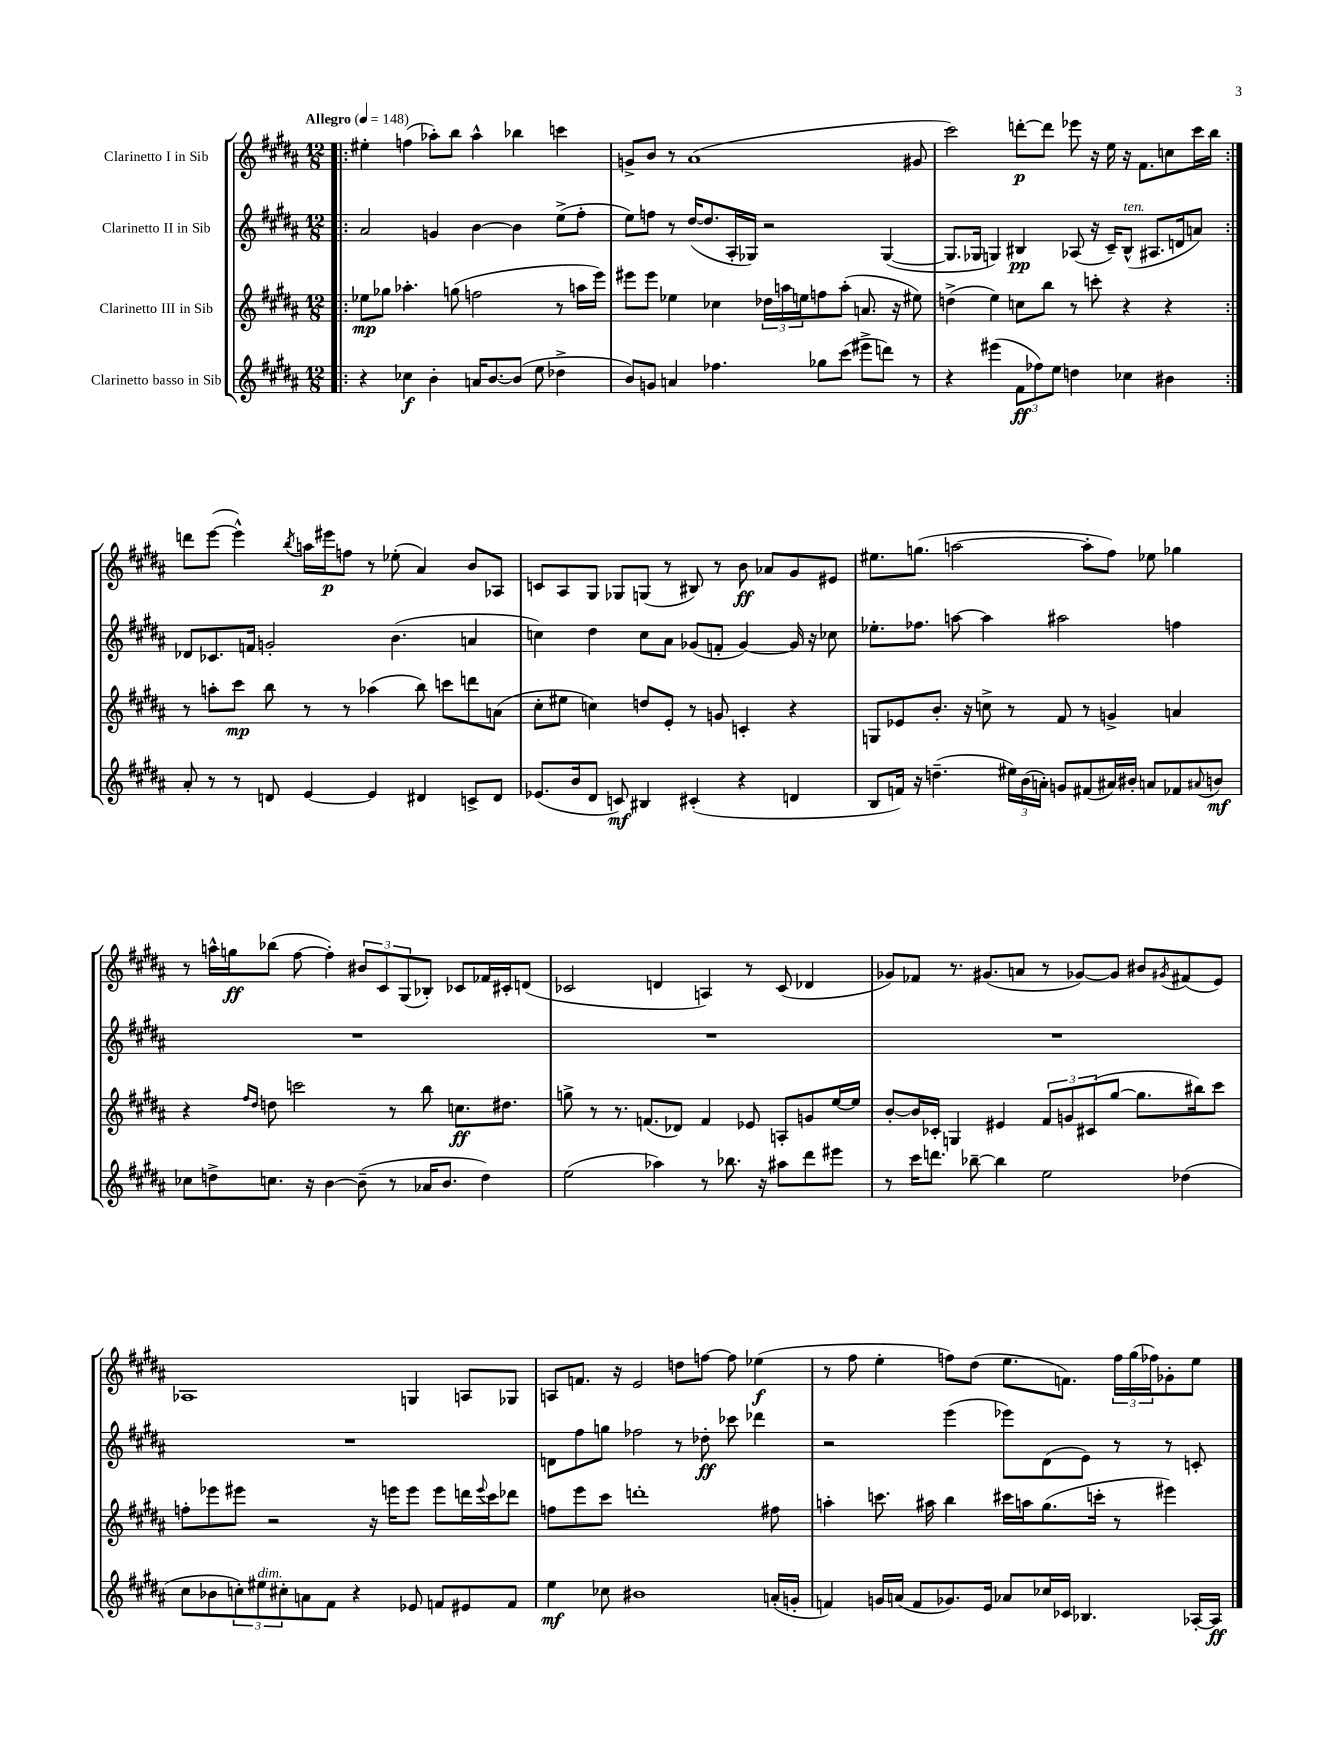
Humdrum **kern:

**kern	**kern	**kern	**kern
*staff4	*staff3	*staff2	*staff1
*clefG2	*clefG2	*clefG2	*clefG2
*k[f#c#g#d#a#]	*k[f#c#g#d#a#]	*k[f#c#g#d#a#]	*k[f#c#g#d#a#]
*M12/8	*M12/8	*M12/8	*M12/8
*MM148	*MM148	*MM148	*MM148
=!|:	=!|:	=!|:	=!|:
4r	8ee-\L	2a#/	4ee#'\
.	8gg-\J	.	.
4cc-\	4.aa-'\	.	(4ff\
4b'\	.	4g/	8aa-'\L)
.	(8gg\	.	8bb\J
16a/LK	2ff\	[4b\	4aa-^^\
[8.b/	.	.	.
(8b/]J	.	4b\]	4bb-\
8ee\	.	.	.
4dd-^\	8r	(8ee^\L	4ccc\
.	16aa\LL	8ff#'\J	.
.	16eee\JJ)	.	.
=	=	=	=
8b/L)	8eee#\L	8ee\L)	8g^/L
8g/J	8eee#\J	8ff\J	8b/J
4a/	4ee-\	8r	8r
.	.	([16dd#/LK	(1a#
.	.	8.dd#/]	.
4.ff-\	4cc-\	.	.
.	.	16A#'/L	.
.	.	16G-/JJ)	.
.	24dd-\LL	2r	.
.	24aa\	.	.
.	24ee\J	.	.
8gg-\L	8ff\	.	.
(8ccc#\J	(8aa'\J	.	.
8eee#^\L	8.a/	.	.
8ddd\J)	.	([4G-/	.
.	16r	.	.
8r	8ee#\)	.	8g#/
=	=	=	=
4r	(4dd^\	8.G-/]L	2ccc#\)
.	.	16G-/Jk	.
(4eee#\	4ee\)	4G/)	.
12f#\L	8cc\L	4B#/	[8ddd'\L
12ff-\)	.	.	.
.	8bb\J	.	8ddd\]J
12ee\J	.	.	.
4dd\	8r	(8A-/	8eee-\
.	8ccc'\	16r	16r
.	.	16c#~/LK)	16ee\
4cc-\	4r	(8B#^^/J	16r
.	.	.	8.f#\L
.	.	8.A#/L	.
4b#\	4r	.	8cc\
.	.	16d/k	.
.	.	8a/J)	16ccc#\L
.	.	.	16bb\JJ
=:|!	=:|!	=:|!	=:|!
8a#'/	8r	8d-/L	8ddd\L
8r	8aa'\L	8.c-/	([8eee\J
8r	8ccc#\J	.	4eee^^\])
.	.	16f/Jk	.
8d/	8bb\	2g'/	.
.	.	.	8qbb/
[4e/	8r	.	16aa\LL
.	.	.	16eee#\J
.	8r	.	8ff\J
4e/]	(4aa-\	.	8r
.	.	(4.b\	(8ee-'\
4d#/	8bb\)	.	4a#/)
.	8ccc\L	.	.
8c^/L	8ddd\	4a/	8b/L
8d#/J	(8a\J	.	8A-/J
=	=	=	=
(8.e-/L	8cc#'\L	4cc\)	8c/L
.	8ee#\J	.	8A#/
16b/k	.	.	.
8d#/J	4cc\)	4dd#\	8G#/J
8c/)	.	.	8G-/L
4B#/	8dd/L	8cc\L	(8G/J
.	8e'/J	8a#\J	8r
(4c#'/	8r	(8g-/L	8B#/)
.	8g/	8f'/J	8r
4r	4c'/	[4g-/)	8b\
.	.	.	8a-/L
4d/	4r	16g-/]	8g#/
.	.	16r	.
.	.	8cc-\	8e#/J
=	=	=	=
8B/L	8G/L	8.ee-'\L	8.ee#\L
16f/Jk)	8e-/	.	.
16r	.	8.ff-\J	(8.gg\J
(4.dd~\	8.b'/J	.	.
.	.	[8aa\	[2aa\
.	16r	.	.
.	8cc^\	4aa\]	.
24ee#\LL)	8r	.	.
(24b\	.	.	.
24a'\JJ)	.	.	.
8g/L	8f#/	2aa#\	.
(8f#/	8r	.	8aa'\]L
16a#/L)	4g^/	.	8ff#\J)
16b#'/JJ	.	.	.
8a/L	.	.	8ee-\
8f-/	4a/	4ff\	4gg-\
8qqa#/	.	.	.
8b/J	.	.	.
=	=	=	=
8cc-\L	4r	1.r	8r
8dd^\	.	.	16aa^^\LL
.	.	.	16gg\J
.	16qqff#/LL	.	.
.	16qqdd#/JJ	.	.
8.cc\J	8dd\	.	(8bb-\J
.	2ccc\	.	[8ff#\
16r	.	.	.
[4b\	.	.	4ff#'\])
(8b~\]	.	.	12b#/L
.	.	.	12c#/
8r	8r	.	.
.	.	.	(12G#/
16a-/LK	8bb\	.	8B-'/J)
8.b/J	.	.	.
.	8.cc\L	.	8c-/L
4dd\)	.	.	16f-/L
.	8.dd#\J	.	16c#'/J
.	.	.	(8d/J
=	=	=	=
(2ee\	8gg^\	1.r	2c-/
.	8r	.	.
.	8.r	.	.
.	(8.f/L	.	.
4aa-\)	.	.	4d/
.	8d-/J)	.	.
8r	4f/	.	4A/)
8.bb-\	.	.	.
.	8e-/	.	8r
16r	.	.	.
8aa#\L	8A'/L	.	(8c-/
8ddd#\	8g/	.	4d-/
8eee#\J	[16ee/L	.	.
.	16ee/]JJ	.	.
=	=	=	=
8r	[8b'/L	1.r	8g-/L)
16ccc#\LK	16b/]L	.	8f-/J
8.ddd\J	16c-'/JJ	.	.
.	4G/	.	8.r
[8bb-~\	.	.	.
.	.	.	(8.g#/L
4bb-\]	4e#/	.	.
.	.	.	8a/J
2ee\	12f#/L	.	8r
.	12g/	.	.
.	.	.	[8g-/L)
.	(12c#/	.	.
.	[8gg#/J	.	8g-/]J
.	8.gg#\]L	.	8b#/L
.	.	.	8qg#/
(4dd-\	.	.	(8f#/
.	16bb#\k)	.	.
.	8ccc#\J	.	8e/J)
=	=	=	=
8cc#\L	8ff'\L	1.r	1A-
8b-\	8eee-\	.	.
12cc'\)	8eee#\J	.	.
12ee#\	.	.	.
.	2r	.	.
12cc#'\	.	.	.
8a\	.	.	.
8f#\J	.	.	.
4r	.	.	.
.	16r	.	.
.	16eee\LK	.	.
8e-/	8eee\J	.	4G/
8f/L	8eee\L	.	.
8e#/	16ddd\L	.	8A/L
.	8qqeee/	.	.
.	16ccc#\J	.	.
8f/J	8ddd-\J	.	8G-/J
=	=	=	=
4ee\	8ff\L	8d\L	8A/L
.	8eee\	8ff#\	8.f/J
8cc-\	8ccc#\J	8gg\J	.
.	.	.	16r
1b#	1ddd'	2ff-\	2e/
.	.	8r	8dd\L
.	.	8dd-'\	[8ff\J
.	.	8ccc-\	8ff\]
.	.	4ddd-\	(4ee-\
(16a'/LL	8ff#\	.	.
16g'/JJ	.	.	.
=	=	=	=
4f/)	4aa'\	2r	8r
.	.	.	8ff#\
16g/LL	8.ccc\	.	4ee'\
(16a/JJ	.	.	.
8f/L	.	.	.
.	16aa#\	.	.
8.g-/)	4bb\	(4eee\	8ff\L)
.	.	.	(8dd#\J
16e/Jk	.	.	.
8a-/L	16ccc#\LL	8eee-\L)	8.ee\L
.	16aa\J	.	.
16cc-/L	(8.gg#\	(8d#\	.
16c-/JJ	.	.	8.f\J)
4.B-/	.	8e\J)	.
.	16ccc'\Jk	.	.
.	8r	8r	24ff\LL
.	.	.	(24gg#\
.	.	.	24ff-\J)
.	4eee#\)	8r	8g-'\
[16A-'/LL	.	8c'/	8ee\J
16A-/]JJ	.	.	.
==	==	==	==
*-	*-	*-	*-
